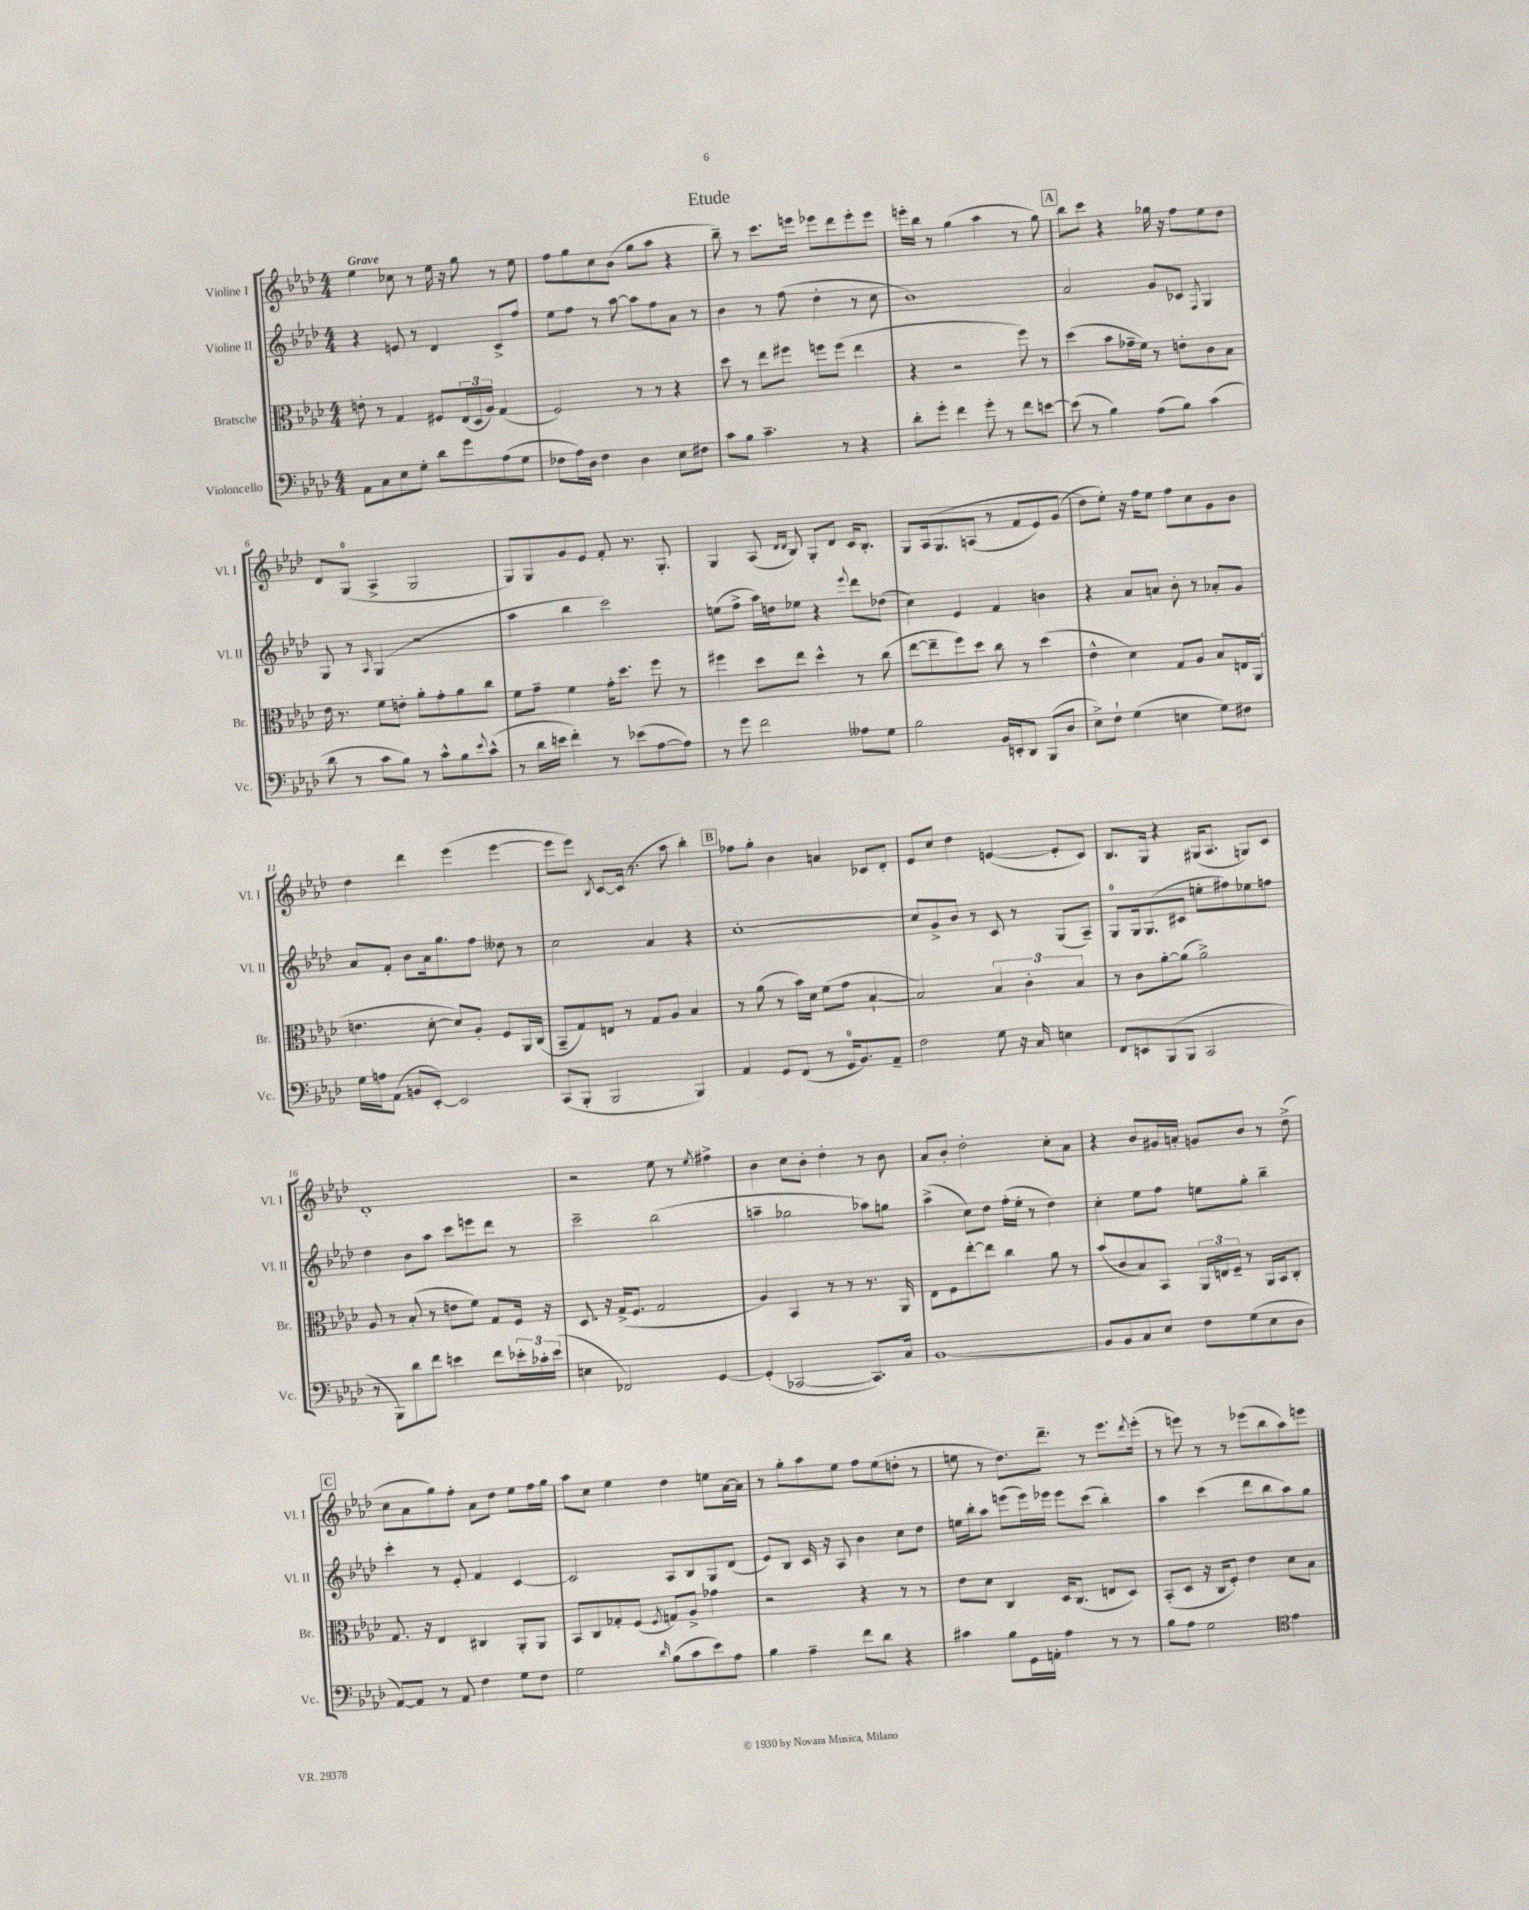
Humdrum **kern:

**kern	**kern	**kern	**kern
*part4	*part3	*part2	*part1
*staff4	*staff3	*staff2	*staff1
*I"Violoncello	*I"Bratsche	*I"Violine II	*I"Violine I
*I'Vc.	*I'Br.	*I'Vl. II	*I'Vl. I
*clefF4	*clefC3	*clefG2	*clefG2
*k[b-e-a-d-]	*k[b-e-a-d-]	*k[b-e-a-d-]	*k[b-e-a-d-]
*M4/4	*M4/4	*M4/4	*M4/4
=1	=1	=1	=1
!	!	!	!LO:TX:a:B:t=Grave
8AA-\L	8en'\	4r	4ee-\
8C\	8r	.	.
8E-\	4G/	8en/	8cc-X\
8G'\J	.	8r	8r
8d-\L	8F#X/L	4d-/	16ee-\
.	.	.	16r
8g\	(24E-/L	.	8gg\
.	24D-/	.	.
.	24A-/JJ)	.	.
(8A-\	(4G/	8c^/L	8r
8G\J	.	8ff/J	8ee-\
=2	=2	=2	=2
8F-X\L	2F/)	8ee-\L	8ff\L
16A-\L)	.	8ff\J	8gg\
16D-\JJ	.	.	.
4F-\	.	8r	8cc\
.	.	[8aa-\	(8b-\J
4D-\	8r	8aa-\L]	8gg\L
.	8r	8ff\	8aa-\J
8E-\L	4r	8a-\J	4r
8F#X\J	.	8r	.
=3	=3	=3	=3
8c\L	8dd-\	4b-\	8bb-~\)
8B-\J	8r	.	8r
4.c~\	8ee-\L	8r	8.ccc\L
.	8ff#X\J	(8ff\	.
.	.	.	16eeen\Jk
.	8ffn\L	4dd-'\	8eee-X\L
8r	(8ff\J	.	8ddd-\
4r	4ee-\	8r	8eee-'\
.	.	8cc\	8eee-\J
=4	=4	=4	=4
8d-'\L	4r	1b-)	16eeen'\LL
.	.	.	16bb-\JJ
8g'\J	.	.	8r
4f\	2r	.	(4gg\
8g'\	.	.	4aa-\
8r	.	.	.
8f\L	8ff\)	.	8r
[8en\J	8r	.	8gg\)
!!LO:REH:place=s1:t=A
=5	=5	=5	=5
(8e\]	(4dd-\	2a-/	8bb-\L
8r	.	.	8ccc\J
4B-\)	8b-\L	.	4r
.	16g-X~\L	.	.
.	16f\JJ)	.	.
(8A-\L	8r	8g/L	16gg-X\
.	.	.	16r
8B-\J)	8en'\L	8c-X/J	8ff\L
.	.	8qF/	.
(4c\	8c\	4G/	8ee-\
.	8B-\J	.	8dd-\J
!!LO:LB:g=z
=6	=6	=6	=6
8d-\	16e-\	8G/	8d-/L
.	8.r	.	.
8r	.	8r	(8G/J
.	.	16qqA-/	.
8c\L	8f\L	(4G/	4A-^/
8B-\J)	8en'\J	.	.
8r	8a-'\L	2r	2G/
8c^^\L	8g'\	.	.
8B-\	8a-\	.	.
8qqe-/	.	.	.
(8c^^\J	8cc\J	.	.
=7	=7	=7	=7
8r	8f\L	4aa-\	8G/L)
16d-\LL	8g~\J	.	8G/
16en\JJ	.	.	.
4f'\)	4f\	4bb-\	8g/
.	.	.	8e-/J
8r	16g'\KL	2ccc\)	8f'/
.	8.dd-\J	.	.
(8e-X\L	.	.	8.r
[8A-\	8ff\	.	.
.	.	.	8.G'/
8A-\J])	8r	.	.
=8	=8	=8	=8
8r	4ff#X\	(8een\L	4G/
8g\	.	8ff^\J	.
2f\	8dd-\L	16aa-\LL)	(8A-/
.	.	16ddn\J	.
.	.	.	16qqd-/LL
.	.	.	16qqd-/JJ
.	8ee-\J	8ee-X\J	8B-/)
.	4dd-^^\	4r	8G'/L
.	.	.	8d-/J
.	.	8qqeee-/	.
8A--X\L	8r	8ddd-\L	16c/KL
.	.	.	8.B-'/J
8G\J	(8cc\	(8dd-X\J	.
=9	=9	=9	=9
2B-\	[8ee-\L	4cc\)	8G/L
.	8ee-~\]	.	(16A-/k
.	.	.	8.G/
.	8ff\)	4e-/	.
.	8dd-\J	.	(8An/J
16BB-/LL	8cc\	4f/	8r
16EEn'/J	.	.	.
8DD-/J	8r	.	8f/L
(8BBB-/L	(4dd-\	4bn\	8e-/)
8D-/J	.	.	(8g/J
=10	=10	=10	=10
8E-^\L)	4e-^^\	4r	8dd-\L)
8F`\J	.	.	8ee-'\J)
(4G\	4d-\)	8a-/L	16r
.	.	.	16ff\KL
.	.	8an/J	8ee-\J
4En\	8G/L	8b-'\	8ff\L
.	8A-/J	8r	8cc\
8G\L)	8B-/L	8a-X'/L	8g\
8F#X\J	16En/L	8g/J	8b-\J
.	(16AA-/JJ	.	.
!!LO:LB:g=z
=11	=11	=11	=11
16G\LL	4.en\	8a-/L	4dd-\
16An\J	.	.	.
(8AA-\J	.	8f'/J	.
8BBn/L	.	8b-\L	4ddd-\
[8EE-'/J)	[8d-'\	16a-\k	.
.	.	8.gg\	.
2EE-/]	8d-/L])	.	(4eee-\
.	8A-'/J	8ff\J	.
.	8F/L	8dd--X\	[4eee-\
.	16AA-/L	8r	.
.	(16C/JJ	.	.
=12	=12	=12	=12
(8CC/L	8BB-~/L	2cc\	8eee-\L]
8BBB-'/J	8G/)	.	8eee-\J)
.	.	.	8qB-/
2BBB-/	8En/J	.	[8c/L
.	8r	.	(16c/Jk]
.	.	.	8.r
.	8G/L	4a-/	.
.	8A-/J	.	8aa-\
4BBB-/)	4B-/	4r	4bb-'\)
!!LO:REH:place=s1:t=B
=13	=13	=13	=13
4AA-/	8r	[1cc'	8ff-X\L
.	(8a-\	.	8gg'\J
8GG/L	8r	.	4b-\
(8FF/J	16b-\LL)	.	.
.	16d-\JJ	.	.
8r	(8f\L	.	4an/
16GG/KL	8g\J	.	.
8.BB-/)	.	.	.
.	[4B-`/	.	8c-X/L
8AA-~/J	.	.	8d-'/J
=14	=14	=14	=14
2F\	2B-/])	8cc/L]	8e-/L
.	.	8g^/	8cc/J
.	.	8b-/J	4dd-\
.	.	8r	.
8G\	6B-/	8c/	([4en/
16r	.	8r	.
.	6c'\	.	.
16C/	.	.	.
4En\	.	(8G/L	8e'/L]
.	6B-/	.	.
.	.	8A-~/J)	8c/J)
=15	=15	=15	=15
8FF/L	8r	8G/L	8.B-/L
8EEn/	8c\L	16G/k	.
.	.	(8.G/	16G/Jk
(8BBB-/	[8a-'\	.	4r
8BBB-/J	(8a-\J]	8c#X/J	.
2CC/	2a-^\)	8een'\L	(16G#X/KL
.	.	.	8.A-/J
.	.	8ff#X\)	.
.	.	8ee-X\	8Gn/L)
.	.	8ffn\J	8c/J
!!LO:LB:g=z
=16	=16	=16	=16
8r	8A-/	4dd-\	1d-'
8BBB-\L)	8r	.	.
8d-\	(8B-'/	8b-\L	.
8f\J	8r	8aa-\J	.
4en\	8en\L	8ccc\L	.
.	8f\J)	8eeen\	.
8f\L	8G/L	8ddd-\J	.
24e-X'\L	16F/Jk	8r	.
24c-X'\	.	.	.
.	16r	.	.
(24e-\JJ	.	.	.
=17	=17	=17	=17
4En\	8.D-/	2ccc~\	2r
.	16r	.	.
2FF-X/)	(16G^/KL	.	.
.	8.F/J	.	.
.	2G/	(2bb-\	8ee-\
.	.	.	8r
.	.	.	8qee-/
[4GG/	.	.	4ff#X^\
=18	=18	=18	=18
(4GG'/]	4A-/)	4aan~\	4b-\
[2CC-X/	4BB-/	2gg-X\	8cc\L
.	.	.	8b-'\J
.	8r	.	4dd-'\
.	8r	.	.
8.CC-/L])	8.r	8aa-X\L)	8r
.	.	8ggn\J	8b-\
16C/Jk	16AA-/	.	.
=19	=19	=19	=19
[1BB-	8E-\L	(4aa-^\	8a-/L
.	8F\	.	8b-'/J
.	[8ee-'\	8cc\L)	2dd-'\
.	8ee-\J]	8dd-\J	.
.	4cc\	(16ff'\LL	.
.	.	16ee-'\JJ	.
.	.	8r	.
.	8a-\	4dd-\)	8cc'\L
.	8r	.	8a-\J
=20	=20	=20	=20
8BB-/L]	(8b-/L	4cc'\	4r
8BB-/	8c/	.	.
8C/	8B-/)	8ee-\L	8b-/L
8E-/J	8BB-/J	8ff\J	16g#X/L
.	.	.	16an'/JJ
8F\L	24AA-/LL	8een\L	8gn/L
.	24En/	.	.
.	24F~/JJ	.	.
(8G\	8r	8gg'\J	8b-/J
8E-\	16AA-/LL	4bb-~\	8r
.	16BB-/J	.	.
8D-\J	8C'/J	.	(8dd-^\
!!LO:LB:g=z
!!LO:REH:place=s1:t=C
=21	=21	=21	=21
[8AA-/L)	8.G/	4ccc'\	8cc\L
8AA-/J]	.	.	8a-\
.	16r	.	.
8r	4E-/	8r	8gg\)
8AA-/	.	8e-'/	8ff'\J
4F\	4C#X/	4f/	8a-\L
.	.	.	8dd-\J
8G\L	8AA-'/L	[4c/	8ee-\L
8F\J	8AA-/J	.	16ff\L
.	.	.	16gg\JJ
=22	=22	=22	=22
2G\	8BB-/L	2c/]	8aa-\L
.	8C/	.	8cc\J
.	8G-X'/	.	4ee-\
.	(8F/J	.	.
16qqd-/	8qF/	.	.
(8B-\L	8Gn/L)	8A-/L	4dd-\
8c\	8A-^/J	8B-/	.
8e-\)	4g-X\	8G/	8een\L
8A-\J	.	(8d-/J	[16a-\L
.	.	.	16a-\JJ]
=23	=23	=23	=23
4B-\	2r	8e-/L)	8r
.	.	8B-/J	8gg'\L
4A-~\	.	16c/	8aa-\
.	.	16r	.
.	.	8A-/	8ee-\J
8f\L	4r	4b-\	8ff\L
8d-\J	.	.	(8ee-\
4r	8r	8cc\L	8ddn'\J
.	8r	8dd-\J	8r
=24	=24	=24	=24
4c#X\	8e-\L	16een\LL	8een\
.	.	16bb-'\J	.
.	8d-\J	8aa-\J	8r
8B-\L	4C/	(8eeen\L	8.dd-\L)
16GG\L	.	16eee\L)	.
16AAn'\JJ	.	16eee-X\JJ	8.ddd-~\J
4A-\	16D-/KL	8eee-\L	.
.	(8.C/J	.	.
.	.	(8ccc\J	8r
8r	8En/L	4bb-'\)	8.eee-\L
8r	8D-/J)	.	.
.	.	.	8qddd-/
.	.	.	(16eee-'\Jk
=25	=25	=25	=25
8B-\L	(8BB-'/L	4aa-\	8r
8A-\J	8D-/J	.	8eeen\)
2G\	16r	(4ccc\	8r
.	16C/KL	.	.
.	8F'/J)	.	8r
.	4e-\	8ddd-\L	(8eee-X\L
.	.	8bb-\	8bb-\
*clefC4	*	*	*
4e-\	8d-\L	8aa-\)	8aa-\)
.	8B-\J	8gg\J	8eeen\J
==	==	==	==
*-	*-	*-	*-
